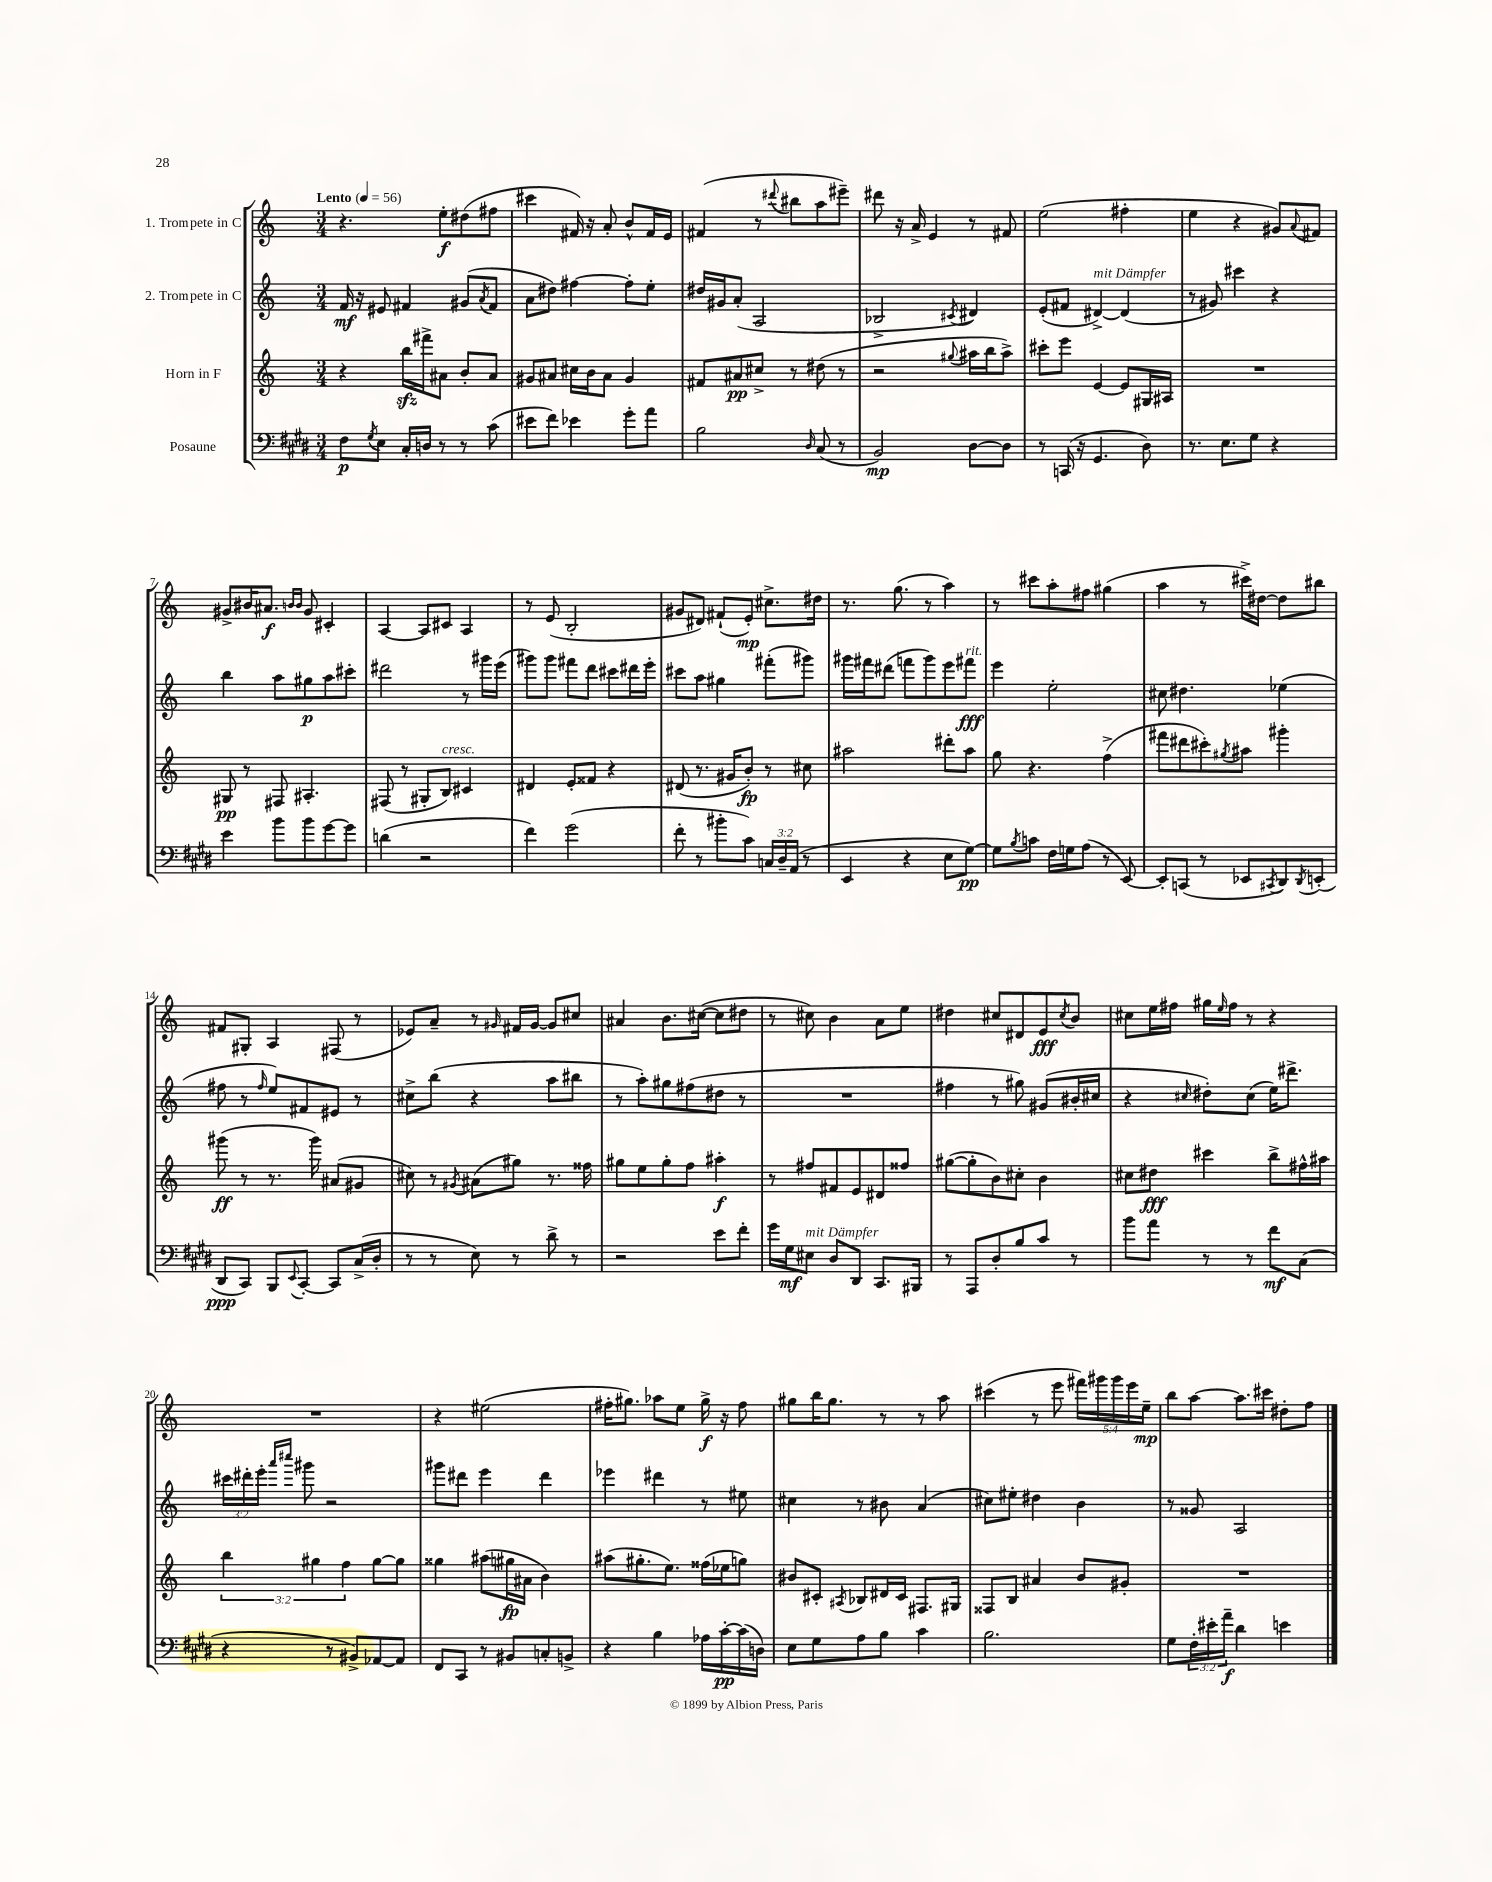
<<
\new StaffGroup <<
\new Staff = "s0" \with { instrumentName = "1. Trompete in C" } {
    \clef treble \key c \major \numericTimeSignature \time 3/4 \override Staff.TupletNumber.text = #tuplet-number::calc-fraction-text \tempo "Lento" 4 = 56
    r4. e''8-.\f dis''8( fis''8 |
    cis'''4 fis'16) r16 a'8-. b'8-^ fis'16 e'16 |
    fis'4( r8 \appoggiatura { dis'''8 } bis''8 a''8 eis'''8--) |
    dis'''8 r16 a'16-> e'4 r8 fis'8 |
    e''2( fis''4-. |
    e''4 r4 gis'8) \appoggiatura { a'8 } fis'8 |
    gis'8-> bis'16 ais'8.\f \grace { b'16 b'16 } gis'8 cis'4-. |
    a4~ a8 cis'8 a4 |
    r8 e'8( b2-. |
    gis'8 dis'8) fis'8-!( e'8-.\mp) cis''8.-> dis''16 |
    r8. g''8.( r8 a''4) |
    r8 cis'''8 a''8-. fis''8 gis''4( |
    a''4 r8 cis'''16->) dis''16~ dis''8 bis''8 |
    fis'8 gis8-. a4 fis8( r8 |
    ees'8) a'8-- r8 \grace { gis'16 } fis'16 gis'16~ gis'8 cis''8 |
    ais'4 b'8. cis''16~( cis''8 dis''8 |
    r8 cis''8) b'4 a'8 e''8 |
    dis''4 cis''8 dis'8 e'8\fff \acciaccatura { cis''8 } b'8 |
    cis''8 e''16 fis''16 gis''16 \grace { e''16 } fis''16 r8 r4 |
    R2. |
    r4 eis''2( |
    fis''16-. gis''8.) aes''8 e''8 gis''16->\f r16 fis''8 |
    gis''8 b''16 gis''8. r8 r8 a''8 |
    cis'''4( r8 e'''8 \tuplet 5/4 { fis'''16) gis'''16 gis'''16 e'''16 e''16--\mp } |
    b''8 a''8~ a''8. cis'''16 dis''8-. f''8 \bar "|." |
}
\new Staff = "s1" \with { instrumentName = "2. Trompete in C" } {
    \clef treble \key c \major \numericTimeSignature \time 3/4 \override Staff.TupletNumber.text = #tuplet-number::calc-fraction-text
    f'16\mf r16 eis'8 fis'4 gis'8( \acciaccatura { a'8 } fis'8 |
    a'8 dis''8) fis''4~ fis''8-. e''8-. |
    dis''16 gis'16 a'8-.( a2 |
    bes2-> \acciaccatura { cis'8 } dis'4) |
    e'8-.( fis'8 dis'4~->^\markup { \italic "mit Dämpfer" }) dis'4( |
    r8 gis'8) cis'''4 r4 |
    b''4 a''8 gis''8\p a''8 cis'''8-. |
    dis'''2 r8 gis'''16 e'''16( |
    gis'''8) gis'''8 fis'''8 d'''8 cis'''8 dis'''16 e'''16-. |
    cis'''8 a''8 gis''4 fis'''8-.( gis'''8) |
    gis'''16 fis'''16 dis'''8( f'''8 gis'''8) e'''8 fis'''8\fff^\markup { \italic "rit." } |
    e'''4 e''2-. |
    cis''8 dis''4. ees''4( |
    fis''8 r8 \grace { fis''16 } e''8) fis'8 eis'8 r8 |
    cis''8-> b''8( r4 a''8 bis''8 |
    r8 a''8-.) gis''8 fis''8( dis''8 r8 |
    R2. |
    fis''4 r8 gis''8) gis'8( bis'16-. cis''16 |
    r4 \grace { cis''16 } dis''8-.) cis''8( e''16) dis'''8.-> |
    \tuplet 3/2 { cis'''16 dis'''16-. e'''16-. } \grace { a'''16 cis''''16 } gis'''8 r2 |
    gis'''8 dis'''8 e'''4 dis'''4 |
    ees'''4 dis'''4 r8 eis''8 |
    cis''4 r8 bis'8 a'4( |
    cis''8) eis''8-. dis''4 b'4 |
    r8 gisis'8 a2 \bar "|." |
}
\new Staff = "s2" \with { instrumentName = "Horn in F" } {
    \clef treble \key c \major \numericTimeSignature \time 3/4 \override Staff.TupletNumber.text = #tuplet-number::calc-fraction-text
    r4 b''16\sfz fis'''16-> ais'8 b'8-. ais'8 |
    gis'8 ais'8 cis''16 b'16 ais'8 gis'4 |
    fis'8 ais'8\pp cis''8-> r8 dis''8( r8 |
    r2 \appoggiatura { gis''8 } ais''16 b''16 ais''8->) |
    cis'''8-. e'''8 e'4~ e'8 gis16 ais16 |
    R2. |
    gis8\pp r8 fis8 ais4.-. |
    fis8( r8 gis8-. b8^\markup { \italic "cresc." }) cis'4 |
    dis'4 e'8-. fisis'8 r4 |
    dis'8( r8. gis'16 b'8-.\fp) r8 cis''8 |
    ais''2 dis'''8-. ais''8 |
    g''8 r4. f''4->( |
    fis'''8 dis'''8 cis'''8-.) \acciaccatura { gis''8 } ais''8 gis'''4-. |
    gis'''8\ff( r8 r8. gis'''16) ais'8( gis'8 |
    cis''8) r8 \acciaccatura { gis'8 } ais'8( gis''8) r8. fisis''16 |
    gis''8 e''8 gis''8-. f''8 ais''4-.\f |
    r8 fis''8 fis'8 e'8 dis'8 fisis''8 |
    gis''8~( gis''8-. b'8) cis''8-. b'4 |
    cis''8 dis''8\fff cis'''4 b''8-> fis''16-^ ais''16 |
    \tuplet 3/2 { b''4 gis''4 f''4 } gis''8~ gis''8 |
    gisis''4 ais''8( gis''16\fp ais'16 b'4) |
    ais''8( gis''8.-. e''8.) fisis''16( ees''16 g''8) |
    bis'8 cis'8-. \acciaccatura { ais8 } bes8 dis'16 cis'16 fis8. gis16 |
    fisis8 b8 ais'4 b'8 gis'8-. |
    R2. \bar "|." |
}
\new Staff = "s3" \with { instrumentName = "Posaune" } {
    \clef bass \key e \major \numericTimeSignature \time 3/4 \override Staff.TupletNumber.text = #tuplet-number::calc-fraction-text
    fis8\p \acciaccatura { gis8 } e8 cis16-. d16 r8 r8 cis'8( |
    eis'8 fis'8) ees'4 gis'8-. a'8 |
    b2 \grace { dis16 } cis8( r8 |
    b,2\mp) dis8~ dis8 |
    r8 c,16( r16 gis,4. dis8) |
    r8. e8. gis8 r4 |
    e'4 b'8 b'8 gis'8~ gis'8 |
    d'4( r2 |
    fis'4) gis'2( |
    fis'8-. r8 bis'8-. cis'8) \tuplet 3/2 { c16 dis16-- a,16( } r8 |
    e,4 r4 e8 gis8~\pp) |
    gis8 \acciaccatura { b8 } c'8 fis16 g16 a8( r8 e,8~) |
    e,8-. c,8( r8 ees,8 \acciaccatura { cis,8 } dis,8) \acciaccatura { dis,8 } e,8-.( |
    dis,8\ppp cis,8) b,,8 \appoggiatura { e,8 } cis,8~-. cis,8 cis16->( dis16-. |
    r8 r8 e8) r8 dis'8-> r8 |
    r2 e'8 fis'8-. |
    gis'16 gis16\mf eis8^\markup { \italic "mit Dämpfer" } dis8 dis,8 cis,8. bis,,16 |
    r8 a,,8 dis8-. b8 cis'8 r8 |
    b'8 a'8 r8 r8 fis'8\mf cis8( |
    r4 r8 bis,8->) aes,8~ aes,8 |
    fis,8 cis,8 r8 bis,8 c8-. b,8-> |
    r4 b4 aes16 cis'16~-.\pp cis'16( d16) |
    e8 gis8 a8 b8 cis'4 |
    b2. |
    gis8 \tuplet 3/2 { fis16-. eis'16-. a'16--\f } dis'4 e'4 \bar "|." |
}
>>
>>
